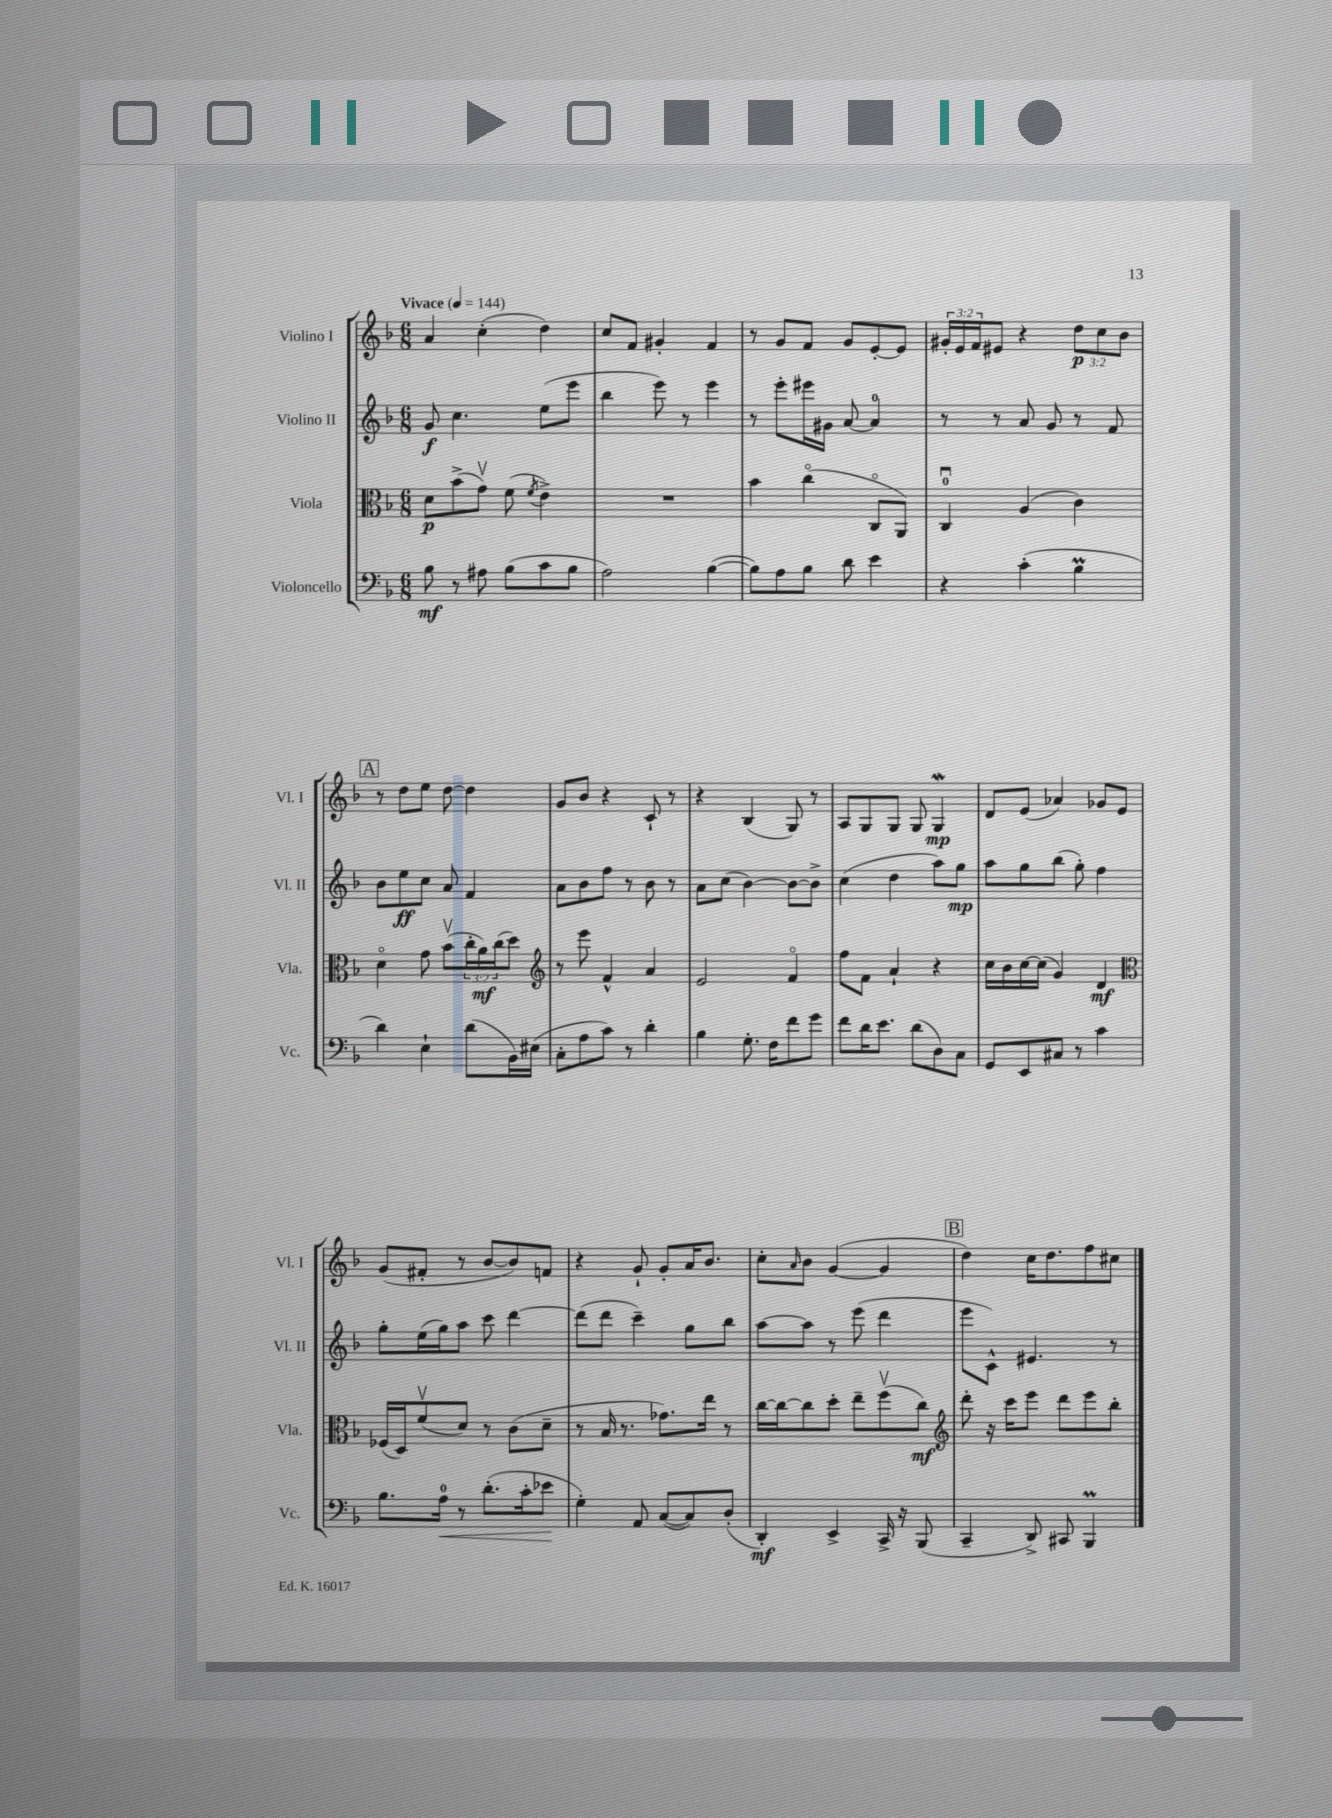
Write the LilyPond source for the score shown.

<<
\new StaffGroup <<
\new Staff = "s0" \with { instrumentName = "Violino I" shortInstrumentName = "Vl. I" } {
    \clef treble \key f \major \numericTimeSignature \time 6/8 \override Staff.TupletNumber.text = #tuplet-number::calc-fraction-text \tempo "Vivace" 4 = 144
    a'4 c''4-.( d''4) |
    c''8 f'8 gis'4-. f'4 |
    r8 g'8 f'8 g'8 e'8~-. e'8 |
    \tuplet 3/2 { gis'16-. e'16 f'16 } eis'8 r4 \tuplet 3/2 { d''8\p c''8 bes'8 } |
    \mark \markup { \box "A" } r8 d''8 e''8 d''8~ d''4 |
    g'8 bes'8 r4 c'8-! r8 |
    r4 bes4( g8) r8 |
    a8 g8 g8 g8 g4\mordent\mp |
    d'8 e'8( aes'4) ges'8 e'8 |
    g'8( fis'8-. r8 bes'8~ bes'8) f'8 |
    r4 g'8-! g'8-. a'16 bes'8. |
    c''8-. \grace { a'16 } bes'8 g'4~( g'4 |
    \mark \markup { \box "B" } d''4) c''16 d''8. f''8 cis''8 \bar "|." |
}
\new Staff = "s1" \with { instrumentName = "Violino II" shortInstrumentName = "Vl. II" } {
    \clef treble \key f \major \numericTimeSignature \time 6/8
    g'8\f c''4. e''8( e'''8 |
    bes''4 e'''8) r8 e'''4 |
    r8 e'''8-. eis'''16 gis'16 a'8~ a'4-0 |
    r8 r8 a'8 g'8 r8 f'8 |
    \mark \markup { \box "A" } bes'8 e''8\ff c''8 a'8 f'4 |
    a'8 bes'8 f''8 r8 bes'8 r8 |
    a'8 c''8( bes'4~) bes'8~ bes'8-> |
    c''4( d''4 a''8) g''8\mp |
    a''8 g''8 bes''8( g''8-.) f''4 |
    g''8-. e''16( g''16) a''8 c'''8 d'''4~ |
    d'''8( d'''8 c'''4--) g''8 bes''8 |
    a''8~ a''8 r8 e'''8( d'''4 |
    \mark \markup { \box "B" } e'''8 c'8-^) eis'4. r8 \bar "|." |
}
\new Staff = "s2" \with { instrumentName = "Viola" shortInstrumentName = "Vla." } {
    \clef alto \key f \major \numericTimeSignature \time 6/8 \override Staff.TupletNumber.text = #tuplet-number::calc-fraction-text
    d'8\p bes'8->( g'8\upbow) f'8( \acciaccatura { f'8 } e'4->) |
    R2. |
    bes'4 c''4\flageolet( c8\flageolet a,8) |
    c4-0\downbow a4( c'4) |
    \mark \markup { \box "A" } d'4\flageolet g'8 bes'8\upbow( \tuplet 3/2 { c''16-. a'16\mf) c''16( } d''8) |
    \clef treble r8 e'''8 f'4-^ a'4 |
    e'2 f'4\flageolet |
    f''8 f'8 a'4-! r4 |
    c''16 bes'16 c''16~ c''16( g'4) d'4\mf |
    \clef alto fes16( d16) f'8\upbow( d'8) r8 c'8( d'8-- |
    r8 bes16 r8. ges'8.) e''16 r8 |
    c''16~ c''16~ c''8 d''8-. e''8-- f''8\upbow( c''8\mf) |
    \mark \markup { \box "B" } \clef treble d'''8-. r16 c'''16 e'''8 d'''8 e'''8 bes''8-. \bar "|." |
}
\new Staff = "s3" \with { instrumentName = "Violoncello" shortInstrumentName = "Vc." } {
    \clef bass \key f \major \numericTimeSignature \time 6/8
    bes8\mf r8 ais8 bes8( c'8 bes8 |
    a2) bes4~( |
    bes8) a8 bes8 d'8 e'4 |
    r4 c'4-.( bes4\prall |
    \mark \markup { \box "A" } d'4) e4-! d'8( bes,16) eis16( |
    c8-. a8 c'8) r8 d'4-. |
    bes4 g8.-. f16 f'8 g'8 |
    f'8 d'16 e'8. d'8( d8) c8 |
    g,8 e,8 cis8 r8 c'4 |
    bes8. a16-0\< r8 d'8.-.( c'16-. ees'8\! |
    g4-.) a,8 c8~( c8) d8-.( |
    d,4-.\mf) e,4-> c,16-> r16 bes,,8( |
    \mark \markup { \box "B" } c,4-- d,8->) cis,8 bes,,4\prall \bar "|." |
}
>>
>>
\layout { \context { \Score \remove "Bar_number_engraver" } }
